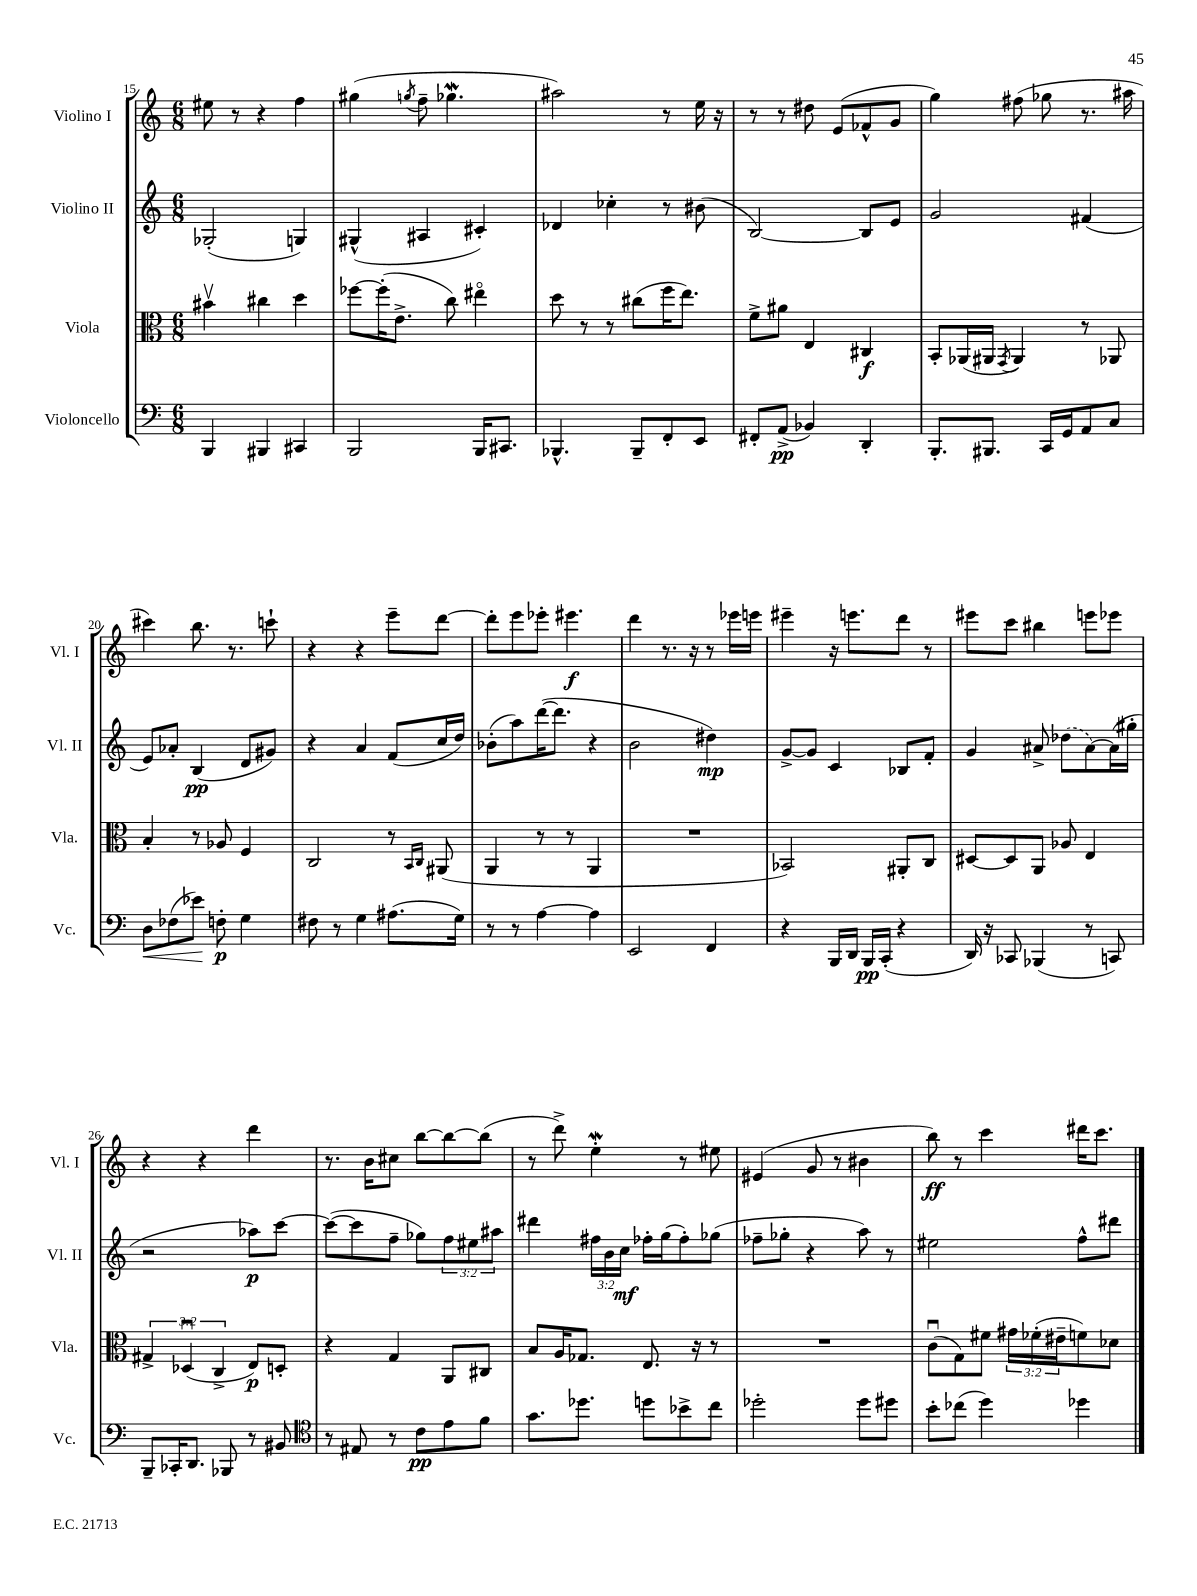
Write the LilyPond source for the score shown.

<<
\new StaffGroup <<
\new Staff = "s0" \with { instrumentName = "Violino I" shortInstrumentName = "Vl. I" } {
    \clef treble \key c \major \numericTimeSignature \time 6/8
    eis''8 r8 r4 f''4 |
    gis''4( \acciaccatura { g''8 } f''8-- ges''4.\mordent |
    ais''2) r8 e''16 r16 |
    r8 r8 dis''8 e'8( fes'8-^ g'8 |
    g''4) fis''8( ges''8 r8. ais''16 |
    cis'''4) b''8. r8. c'''8-! |
    r4 r4 e'''8-- d'''8~ |
    d'''8-. e'''8 ees'''8-. eis'''4.\f |
    d'''4 r8. r16 r8 ees'''16 e'''16 |
    eis'''4-- r16 e'''8. d'''8 r8 |
    eis'''8 c'''8 bis''4 e'''8 ees'''8 |
    r4 r4 d'''4 |
    r8. b'16 cis''8 b''8~ b''8~ b''8( |
    r8 d'''8->) e''4-.\mordent r8 eis''8 |
    eis'4( g'8 r8 bis'4 |
    b''8\ff) r8 c'''4 dis'''16 c'''8. \bar "|." |
}
\new Staff = "s1" \with { instrumentName = "Violino II" shortInstrumentName = "Vl. II" } {
    \clef treble \key c \major \numericTimeSignature \time 6/8 \override Staff.TupletNumber.text = #tuplet-number::calc-fraction-text
    ges2-.( g4) |
    gis4-^( ais4 cis'4-.) |
    des'4 ces''4-. r8 bis'8( |
    b2~) b8 e'8 |
    g'2 fis'4( |
    e'8) aes'8-. b4\pp( d'8 gis'8) |
    r4 a'4 f'8( c''16 d''16) |
    bes'8-.( a''8) d'''16~( d'''8. r4 |
    b'2 dis''4\mp) |
    g'8~-> g'8 c'4 bes8 f'8-. |
    g'4 ais'8-> \once \slurDashed des''8( ais'8~) ais'16( gis''16-. |
    r2 aes''8\p) c'''8~ |
    c'''8~( c'''8 f''8-- ges''8) \tuplet 3/2 { f''8 eis''8 ais''8 } |
    dis'''4 \tuplet 3/2 { fis''16 b'16 c''16\mf } fes''16-. g''16( fes''8-.) ges''8( |
    fes''8-- ges''8-. r4 a''8) r8 |
    eis''2 f''8-^ dis'''8 \bar "|." |
}
\new Staff = "s2" \with { instrumentName = "Viola" shortInstrumentName = "Vla." } {
    \clef alto \key c \major \numericTimeSignature \time 6/8 \override Staff.TupletNumber.text = #tuplet-number::calc-fraction-text
    bis'4\upbow cis''4 d''4 |
    fes''8~ fes''16-.( e'8.-> c''8) eis''4\flageolet |
    d''8 r8 r8 cis''8( f''16 e''8.) |
    f'8-> ais'8 e4 cis4\f |
    b,8-. aes,16( ais,16 \acciaccatura { g,8 } ais,4) r8 aes,8 |
    b4-. r8 aes8 f4 |
    c2 r8 \grace { b,16 c16 } ais,8( |
    a,4 r8 r8 a,4 |
    R2. |
    bes,2) ais,8-. c8 |
    dis8~ dis8 a,8 aes8 e4 |
    \tuplet 3/2 { gis4-> des4\downbow( c4-> } e8\p) d8-. |
    r4 g4 a,8 cis8 |
    b8 a16 ges8. e8. r16 r8 |
    R2. |
    c'8\downbow( g8) fis'8 \tuplet 3/2 { gis'16 fes'16-.( eis'16-- } f'8) des'8 \bar "|." |
}
\new Staff = "s3" \with { instrumentName = "Violoncello" shortInstrumentName = "Vc." } {
    \clef bass \key c \major \numericTimeSignature \time 6/8
    b,,4 bis,,4 cis,4 |
    b,,2 b,,16 cis,8. |
    bes,,4.-^ bes,,8-- f,8-. e,8 |
    fis,8-. a,8->\pp( bes,4) d,4-. |
    b,,8.-. bis,,8. c,16 g,16 a,8 c8 |
    d8\< fes8( ees'8\!) f8-.\p g4 |
    fis8 r8 g4 ais8.( g16) |
    r8 r8 a4~ a4 |
    e,2 f,4 |
    r4 b,,16 d,16 b,,16\pp c,16-.( r4 |
    d,16) r16 ces,8 bes,,4( r8 c,8) |
    b,,8-- ces,16-. d,8. bes,,8 r8 bis,8 |
    \clef tenor r8 eis8 r8 c'8\pp e'8 f'8 |
    g'8. des''8. d''8 bes'8-> c''8 |
    des''2-. des''8 dis''8 |
    b'8-. ces''8( d''4) des''4 \bar "|." |
}
>>
>>
\layout { \context { \Score currentBarNumber = #15 } }
